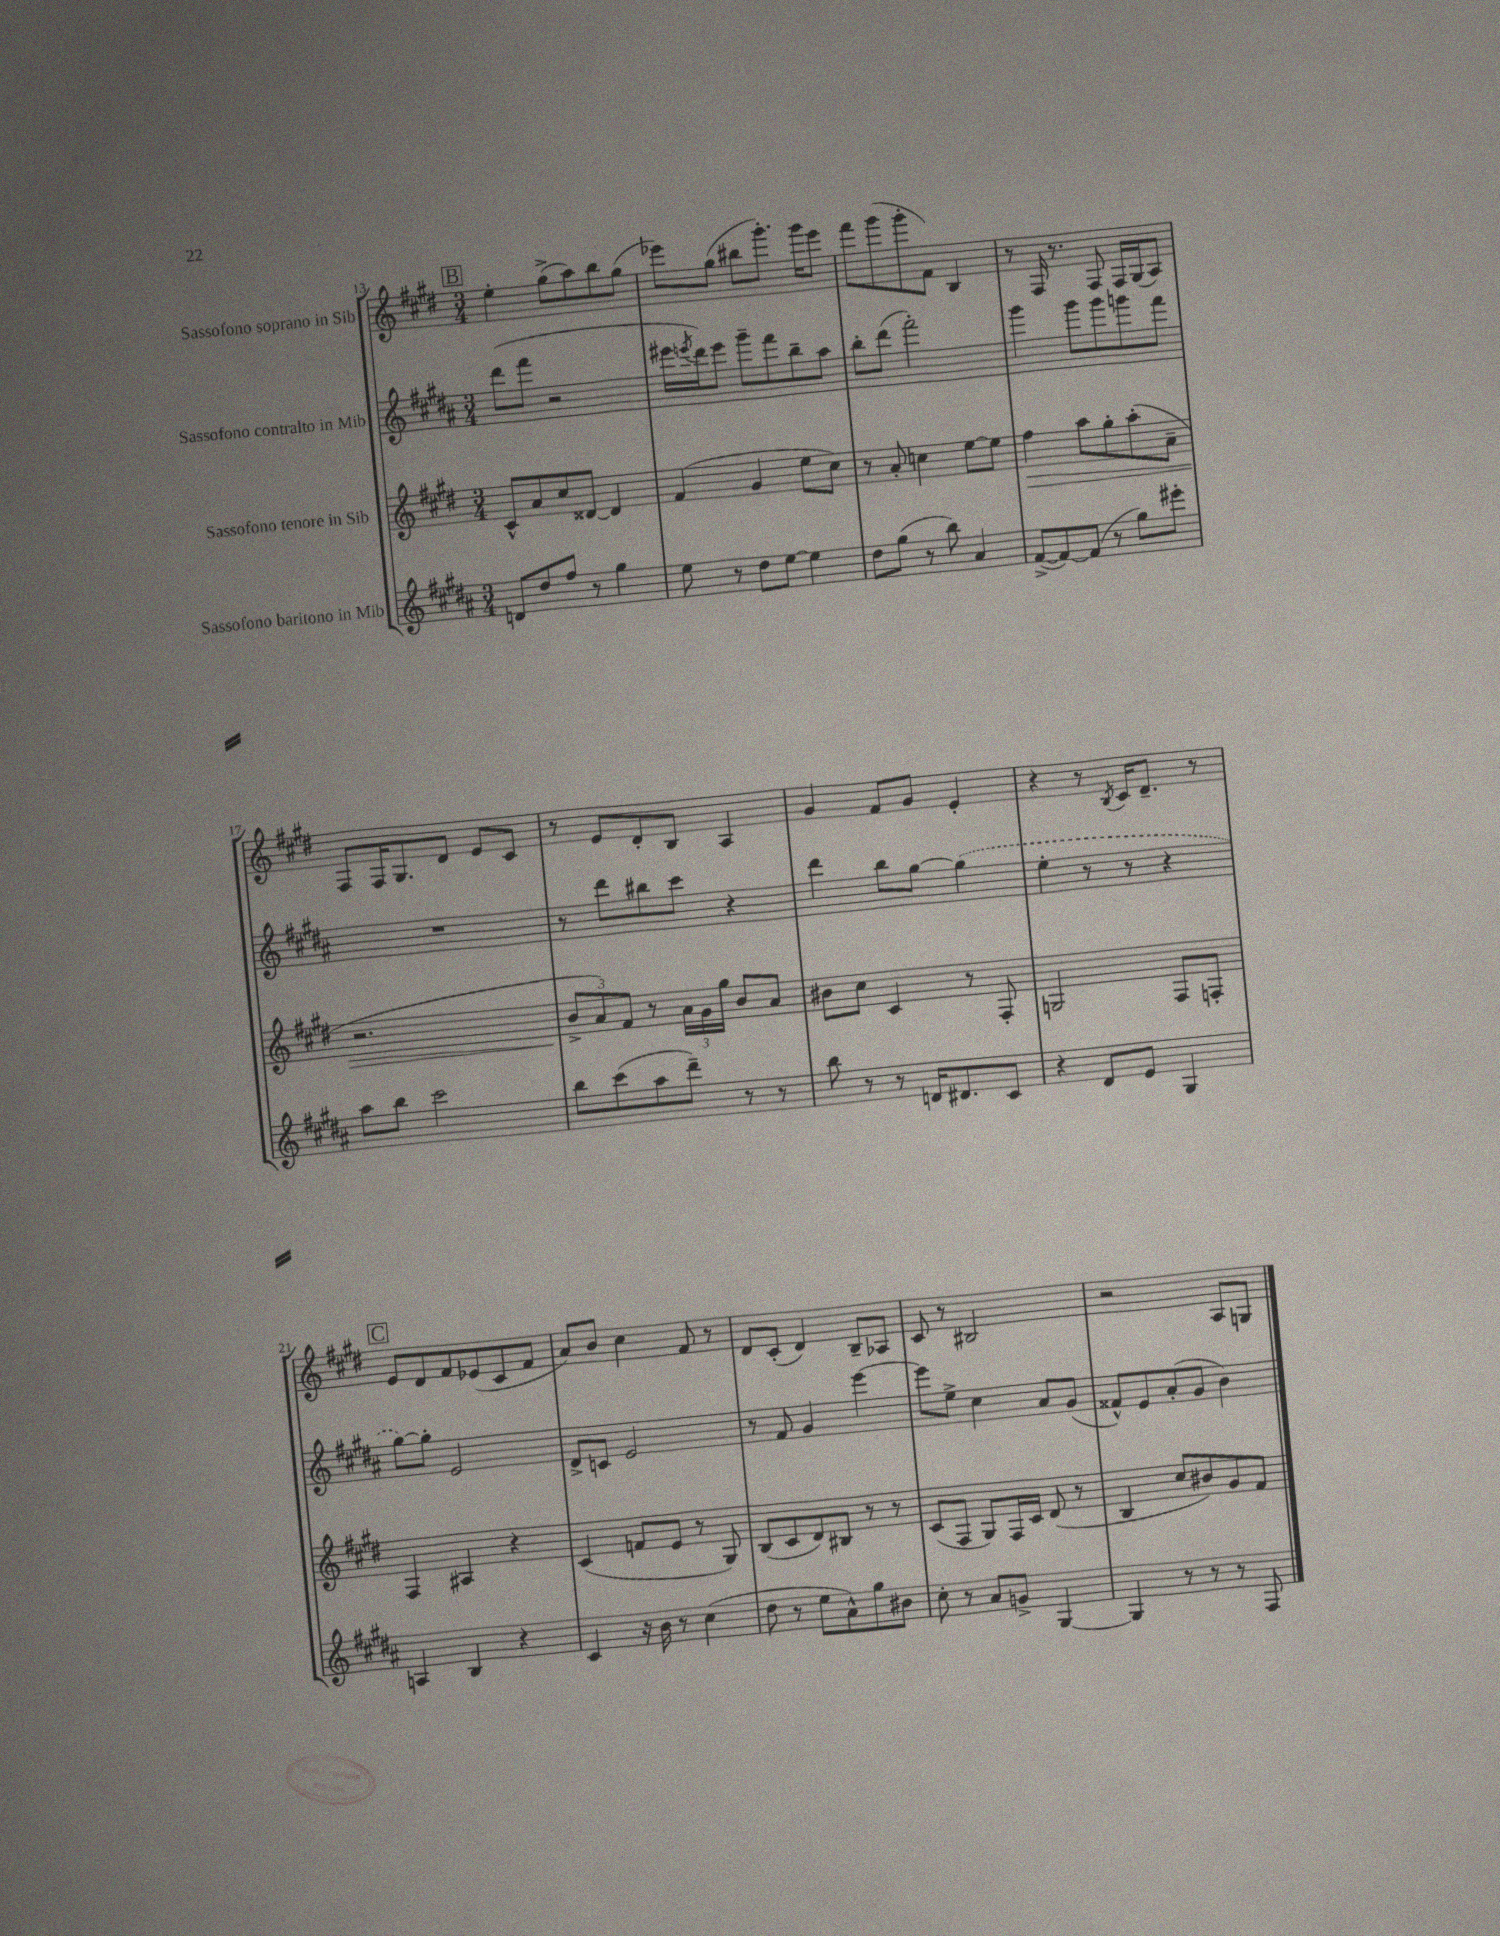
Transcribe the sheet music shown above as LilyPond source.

<<
\new StaffGroup <<
\new Staff = "s0" \with { instrumentName = "Sassofono soprano in Sib" } {
    \clef treble \key e \major \numericTimeSignature \time 3/4
    \mark \markup { \box "B" } e''4-. gis''8->( a''8) b''8 gis''8( |
    ees'''8) gis''8( bis''8 gis'''8.-.) gis'''16 ees'''8 |
    fis'''8 gis'''8( gis'''8-. fis'8) b4 |
    r8 fis16 r8. fis8 fis16 gis16( a8) |
    fis8 fis16 gis8. dis'8 e'8 cis'8 |
    r8 e'8 dis'8-. b8 a4 |
    gis'4 fis'8 gis'8 e'4-. |
    r4 r8 \acciaccatura { b8 } cis'16 dis'8.-- r8 |
    \mark \markup { \box "C" } e'8 dis'8 fis'8 ees'8( cis'8 fis'8 |
    a'8) b'8 cis''4 fis'8 r8 |
    dis'8 cis'8-.( dis'4) b8-- aes8 |
    cis'8 r8 bis2 |
    r2 a8 g8 \bar "|." |
}
\new Staff = "s1" \with { instrumentName = "Sassofono contralto in Mib" } {
    \clef treble \key b \major \numericTimeSignature \time 3/4
    \mark \markup { \box "B" } dis'''8( fis'''8 r2 |
    eis'''16 \acciaccatura { e'''8 } dis'''16) e'''8 gis'''8-- fis'''8 b''8-- ais''8 |
    b''8-. dis'''8( fis'''2-.) |
    gis'''4 gis'''8 gis'''8 g'''8 fis'''8 |
    R2. |
    r8 dis'''8 bis''8 cis'''8 r4 |
    dis'''4 b''8 gis''8~ \once \slurDashed gis''4( |
    e''4-. r8 r8 r4 |
    \mark \markup { \box "C" } gis''8~) gis''8-. e'2 |
    dis'8-> c'8 e'2 |
    r8 fis'8 gis'4 e'''4~ |
    e'''8 e''8-> cis''4 ais'8 gis'8( |
    fisis'8-^) e'8 ais'8-.( gis'8 b'4) \bar "|." |
}
\new Staff = "s2" \with { instrumentName = "Sassofono tenore in Sib" } {
    \clef treble \key e \major \numericTimeSignature \time 3/4
    \mark \markup { \box "B" } cis'8-^ a'8 cis''8 disis'8~ disis'4 |
    fis'4( gis'4 e''8 cis''8) |
    r8 a'8-. c''4 e''8~ e''8 |
    fis''4\> a''8 gis''8-. a''8-.( a'8-- |
    r2. |
    \tuplet 3/2 { b'8->\! a'8) fis'8 } r8 \tuplet 3/2 { a'16 gis'16 gis''16 } b'8 a'8 |
    bis'8 cis''8 cis'4 r8 fis8-. |
    g2 fis8 f8-. |
    \mark \markup { \box "C" } fis4 ais4 r4 |
    cis'4( f'8 e'8 r8 gis8) |
    b8( cis'8 dis'8) bis8 r8 r8 |
    cis'8( fis8 gis8) fis16 cis'16 dis'8( r8 |
    b4 cis''8 bis'8) gis'8 fis'8 \bar "|." |
}
\new Staff = "s3" \with { instrumentName = "Sassofono baritono in Mib" } {
    \clef treble \key b \major \numericTimeSignature \time 3/4
    \mark \markup { \box "B" } d'8 dis''8 fis''8 r8 gis''4 |
    e''8 r8 dis''8 e''8~ e''4 |
    dis''8 gis''8( r8 b''8) ais'4 |
    fis'8~->( fis'8~) fis'8( r8 gis''8) eis'''8-. |
    ais''8 b''8 cis'''2 |
    b''8 cis'''8( ais''8 dis'''8--) r8 r8 |
    b''8 r8 r8 d'16 dis'8. cis'8 |
    r4 dis'8 e'8 gis4 |
    \mark \markup { \box "C" } a4 b4 r4 |
    cis'4 r16 b'16 r8 cis''4( |
    dis''8 r8 e''8 ais'8-^) gis''8 bis'8 |
    cis''8-. r8 ais'8 g'8-> gis4~ |
    gis4 r8 r8 r8 fis8 \bar "|." |
}
>>
>>
\layout { \context { \Score currentBarNumber = #13 } }
